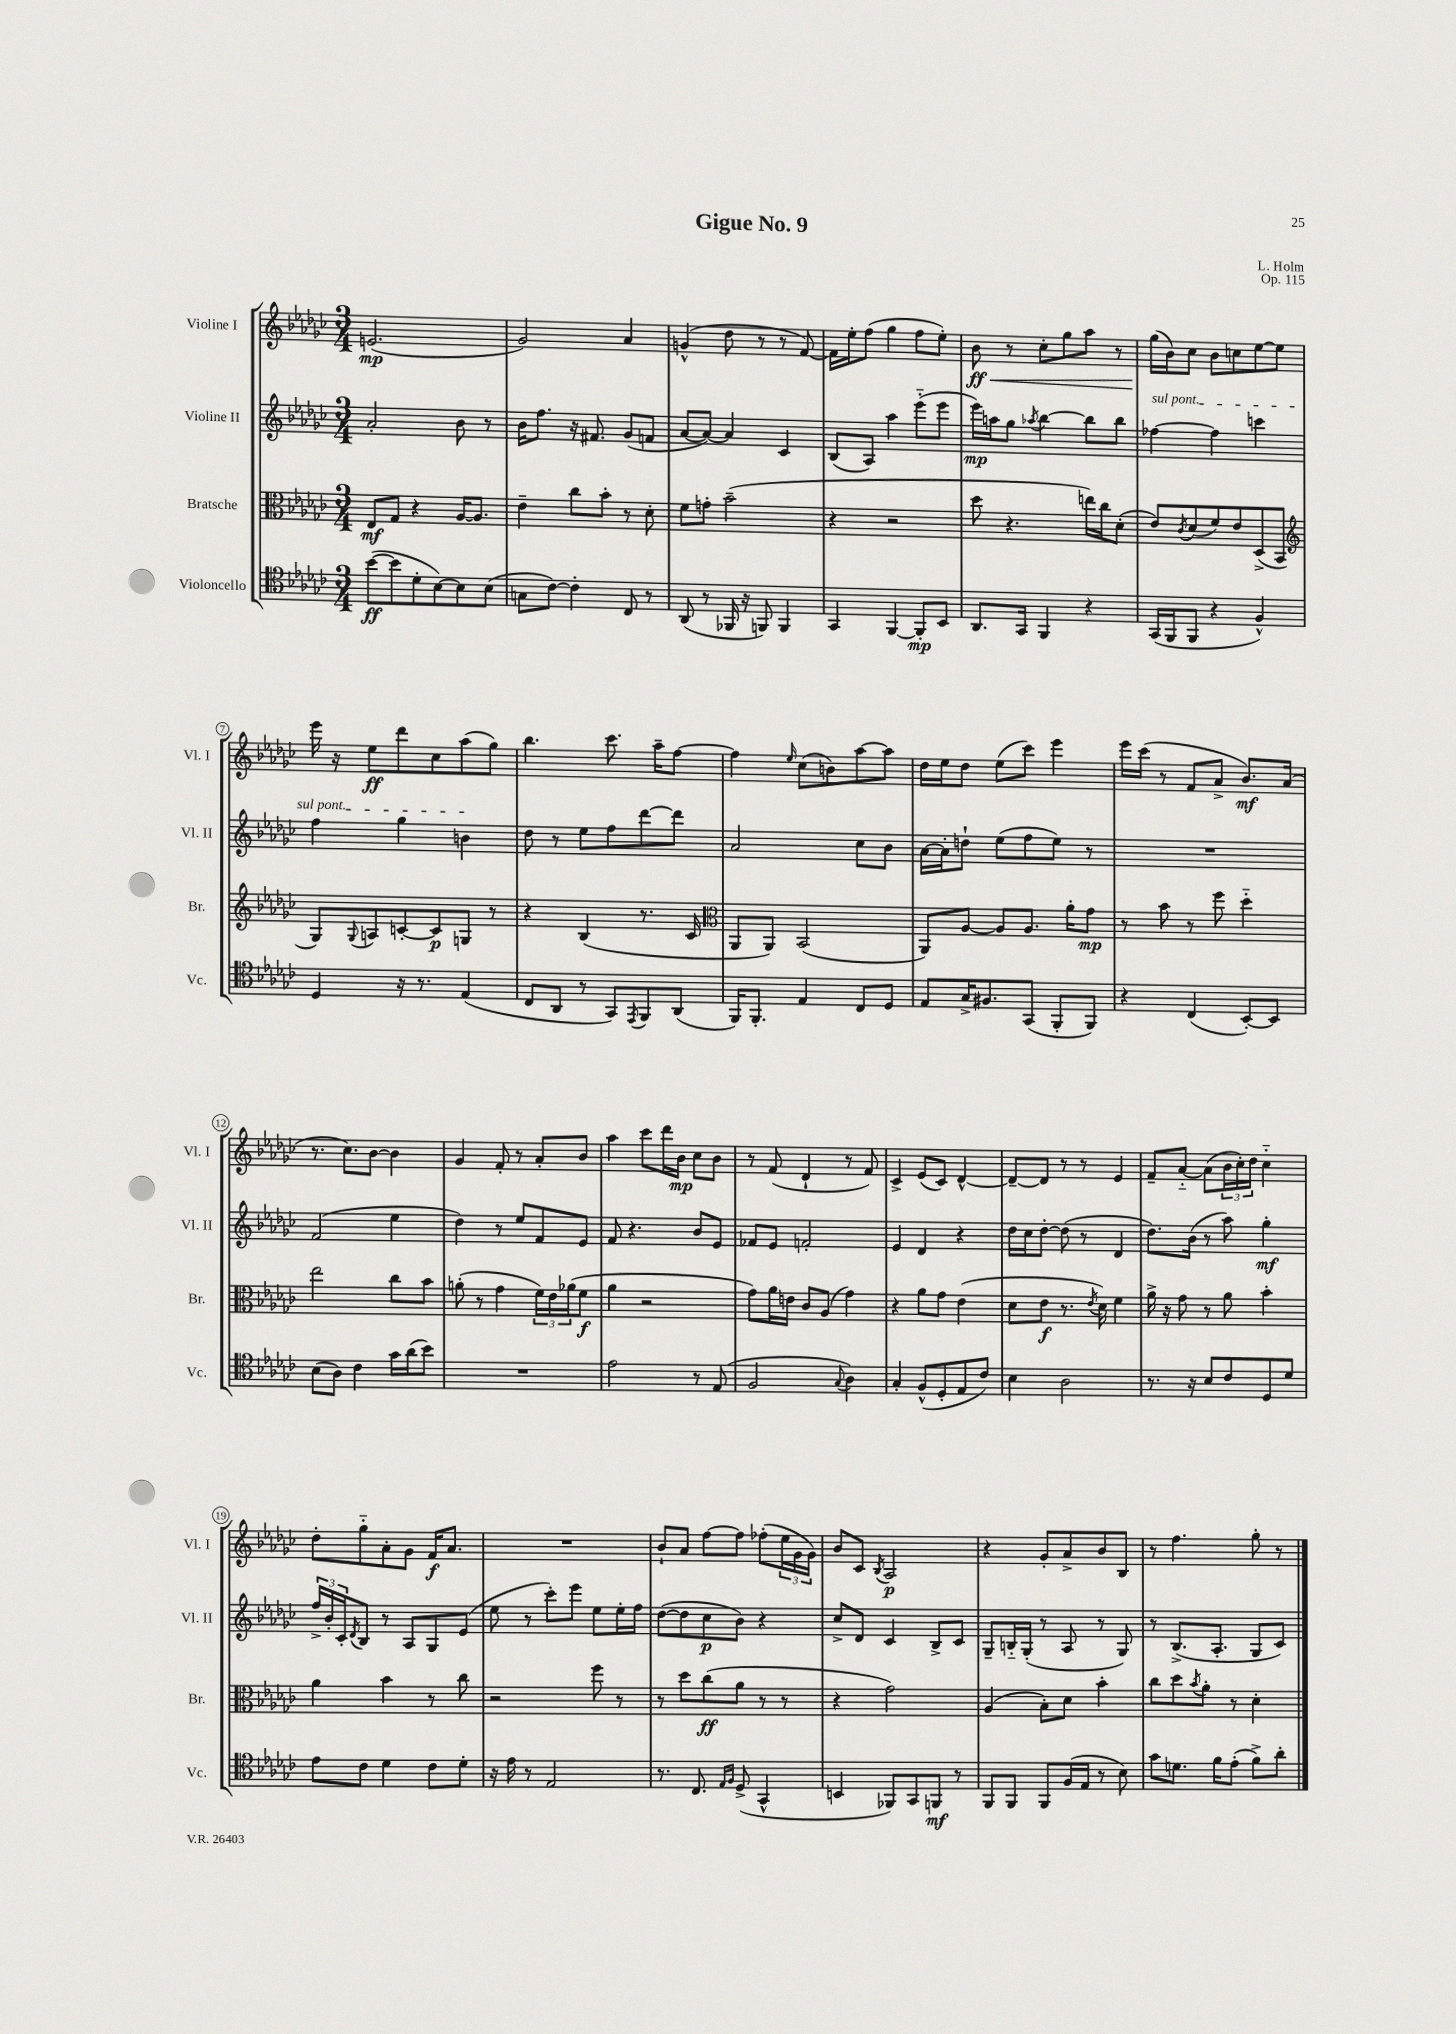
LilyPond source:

\header { title = "Gigue No. 9" composer = "L. Holm" opus = "Op. 115" }
<<
\new StaffGroup <<
\new Staff = "s0" \with { instrumentName = "Violine I" shortInstrumentName = "Vl. I" } {
    \clef treble \key ges \major \numericTimeSignature \time 3/4
    e'2.\mp( |
    ges'2) aes'4 |
    g'4-^( des''8 r8 r8 f'8~) |
    f'16 ees''16-. f''8( ges''4 f''8 ees''8-.) |
    bes'8\ff\< r8 ces''8-. ges''8 aes''8 r8 |
    ges''16\!( bes'16) ces''8 bes'8 c''8 ees''8~ ees''8 |
    ees'''16 r16 ees''8\ff des'''8 ces''8 aes''8( ges''8) |
    bes''4. ces'''8. aes''16-- f''8~ |
    f''4 \grace { ees''16 } ces''8( b'8) aes''8~ aes''8 |
    des''16 ees''16 des''8 ees''8( ces'''8) ees'''4 |
    ees'''16 ces'''16( r8 f'8 aes'8-> bes'8.\mf) aes'16( |
    r8. ces''8.) bes'8~ bes'4 |
    ges'4 f'8-. r8 aes'8-. bes'8 |
    aes''4 ces'''8 des'''16 bes'16\mp ces''8 bes'8 |
    r8 f'8( des'4-! r8 f'8) |
    ces'4-> ees'8( ces'8) des'4~-^ |
    des'8~-- des'8 r8 r8 ees'4 |
    f'8-- aes'8~-_ aes'8( \tuplet 3/2 { bes'16 ces''16-.) des''16 } ces''4-_ |
    des''8-. ges''8-_ aes'8-. ges'8 f'16\f aes'8. |
    R2. |
    bes'8-! aes'8 f''8~ f''8 fes''8-.( \tuplet 3/2 { ees''16 ges'16 ges'16) } |
    bes'8 ces'8 \acciaccatura { bes8 } aes2\p |
    r4 ges'8-. aes'8-> bes'8 bes8 |
    r8 f''4. ges''8-. r8 \bar "|." |
}
\new Staff = "s1" \with { instrumentName = "Violine II" shortInstrumentName = "Vl. II" } {
    \clef treble \key ges \major \numericTimeSignature \time 3/4
    aes'2-. bes'8 r8 |
    bes'16 f''8. r16 fis'8. ges'8( f'8 |
    aes'8~ aes'8~) aes'4 ces'4 |
    bes8( aes8) aes''4 ees'''8-_( ees'''8 |
    ees'''16\mp) a''16 ges''8 \acciaccatura { aes''8 } bes''4~ bes''8 bes''8 |
    \once \override TextSpanner.bound-details.left.text = \markup { \italic "sul pont." } fes''4~\startTextSpan fes''4 c'''4 |
    f''4 ges''4 b'4\stopTextSpan |
    des''8 r8 ees''8 f''8 des'''8~ des'''8 |
    aes'2 ces''8 bes'8 |
    aes'16~ aes'16-. d''8-! ees''8( f''8 ees''8) r8 |
    R2. |
    f'2( ees''4 |
    des''4) r8 ees''8 f'8 ees'8 |
    f'8 r4. bes'8 ees'8 |
    fes'8 ees'8 f'2-. |
    ees'4 des'4 r4 |
    des''16 ces''16 des''8~-. des''8( r8 des'4 |
    des''8.) bes'16( r8 aes''8) ges''4-.\mf |
    \tuplet 3/2 { f''16-> bes'16-. ces'16-. } \acciaccatura { des'8 } bes8 r8 aes8 ges8 ees'8( |
    ees''8 r8 ces'''8-.) ees'''8 ees''8 ees''16-. f''16 |
    des''8~( des''8 ces''8\p bes'8) r4 |
    ces''8-> des'8 ces'4 bes8-> ces'8 |
    ges8-- b16-_ ges16-.( r8 aes8 r8 ges8) |
    r8 bes8.->( aes8.-. ges8 ces'8) \bar "|." |
}
\new Staff = "s2" \with { instrumentName = "Bratsche" shortInstrumentName = "Br." } {
    \clef alto \key ges \major \numericTimeSignature \time 3/4
    ees8\mf ges8 r4 aes16~ aes8. |
    ees'4-- ces''8 bes'8-. r8 des'8-. |
    f'8 g'8-. bes'2--( |
    r4 r2 |
    des''8 r4. e''16) ces''16 des'8-.( |
    ees'8) \acciaccatura { ces'8 } des'8( f'8) ees'8 des8->( bes,8 |
    \clef treble ges8) \appoggiatura { ges8 } a8 c'8~-. c'8\p g8 r8 |
    r4 bes4( r8. ces'16 |
    \clef alto aes,8 aes,8) bes,2( |
    aes,8) aes8~ aes8 aes8. aes'16-. ges'8\mp |
    r8 bes'8 r8 f''8 des''4-_ |
    ees''2 ces''8 bes'8 |
    a'8-.( r8 ges'4 \tuplet 3/2 { f'16) ees'16 aes'16( } f'8\f |
    aes'4 r2 |
    ges'8) aes'16 e'16 ces'8 aes8( ges'4) |
    r4 aes'8 ges'8 ees'4( |
    des'8 ees'8\f r8. \acciaccatura { ees'8 } des'16) f'4 |
    aes'16-> r16 ges'8 r8 aes'8 bes'4-. |
    aes'4 bes'4 r8 ces''8 |
    r2 f''8 r8 |
    r8 des''8 ces''8\ff( aes'8 r8 r8 |
    r4 ges'2) |
    aes4( bes8-.) des'8 bes'4-. |
    ces''8 des''8 \acciaccatura { bes'8 } aes'8-. r8 des'4-. \bar "|." |
}
\new Staff = "s3" \with { instrumentName = "Violoncello" shortInstrumentName = "Vc." } {
    \clef tenor \key ges \major \numericTimeSignature \time 3/4
    bes'8~\ff( bes'8 des'8-. bes8~) bes8 bes8( |
    g8 ces'8~) ces'4-. ces8 r8 |
    aes,8( r8 fes,16 r16 f,8) f,4 |
    ges,4 f,4~ f,8-.\mp bes,8 |
    aes,8. ges,16 f,4 r4 |
    ges,16( f,16 f,8 r4 f4-^) |
    des4 r16 r8. ees4( |
    ces8 aes,8 r8 ges,8) \acciaccatura { ees,8 } f,8 aes,8( |
    f,16) f,8.-. ees4 ces8 des8 |
    ees8 ges16-> fis8. ges,8( f,8-. f,8) |
    r4 ces4( bes,8~-.) bes,8 |
    bes8( aes8) ces'4 ges'16 aes'16( bes'8) |
    R2. |
    ees'2 r8 ees8( |
    f2 \appoggiatura { ges8 } aes4) |
    ges4-. f8-^( des8-. ees8 ces'8) |
    bes4 aes2 |
    r8. r16 bes8 ces'8 des8 des'8 |
    ees'8 ces'8 des'4 ces'8 des'8-. |
    r16 ees'16 r8 ees2 |
    r8. ces8. \grace { ees16 f16 } des8->( ges,4-^ |
    b,4 fes,8) ges,8 f,8\mf r8 |
    f,8 f,8 f,8 f16( ees16 r8 bes8) |
    ges'8 d'8. f'16 ees'8-.( f'8->) aes'8-. \bar "|." |
}
>>
>>
\layout { \context { \Score \override BarNumber.stencil = #(make-stencil-circler 0.1 0.3 ly:text-interface::print) } }
